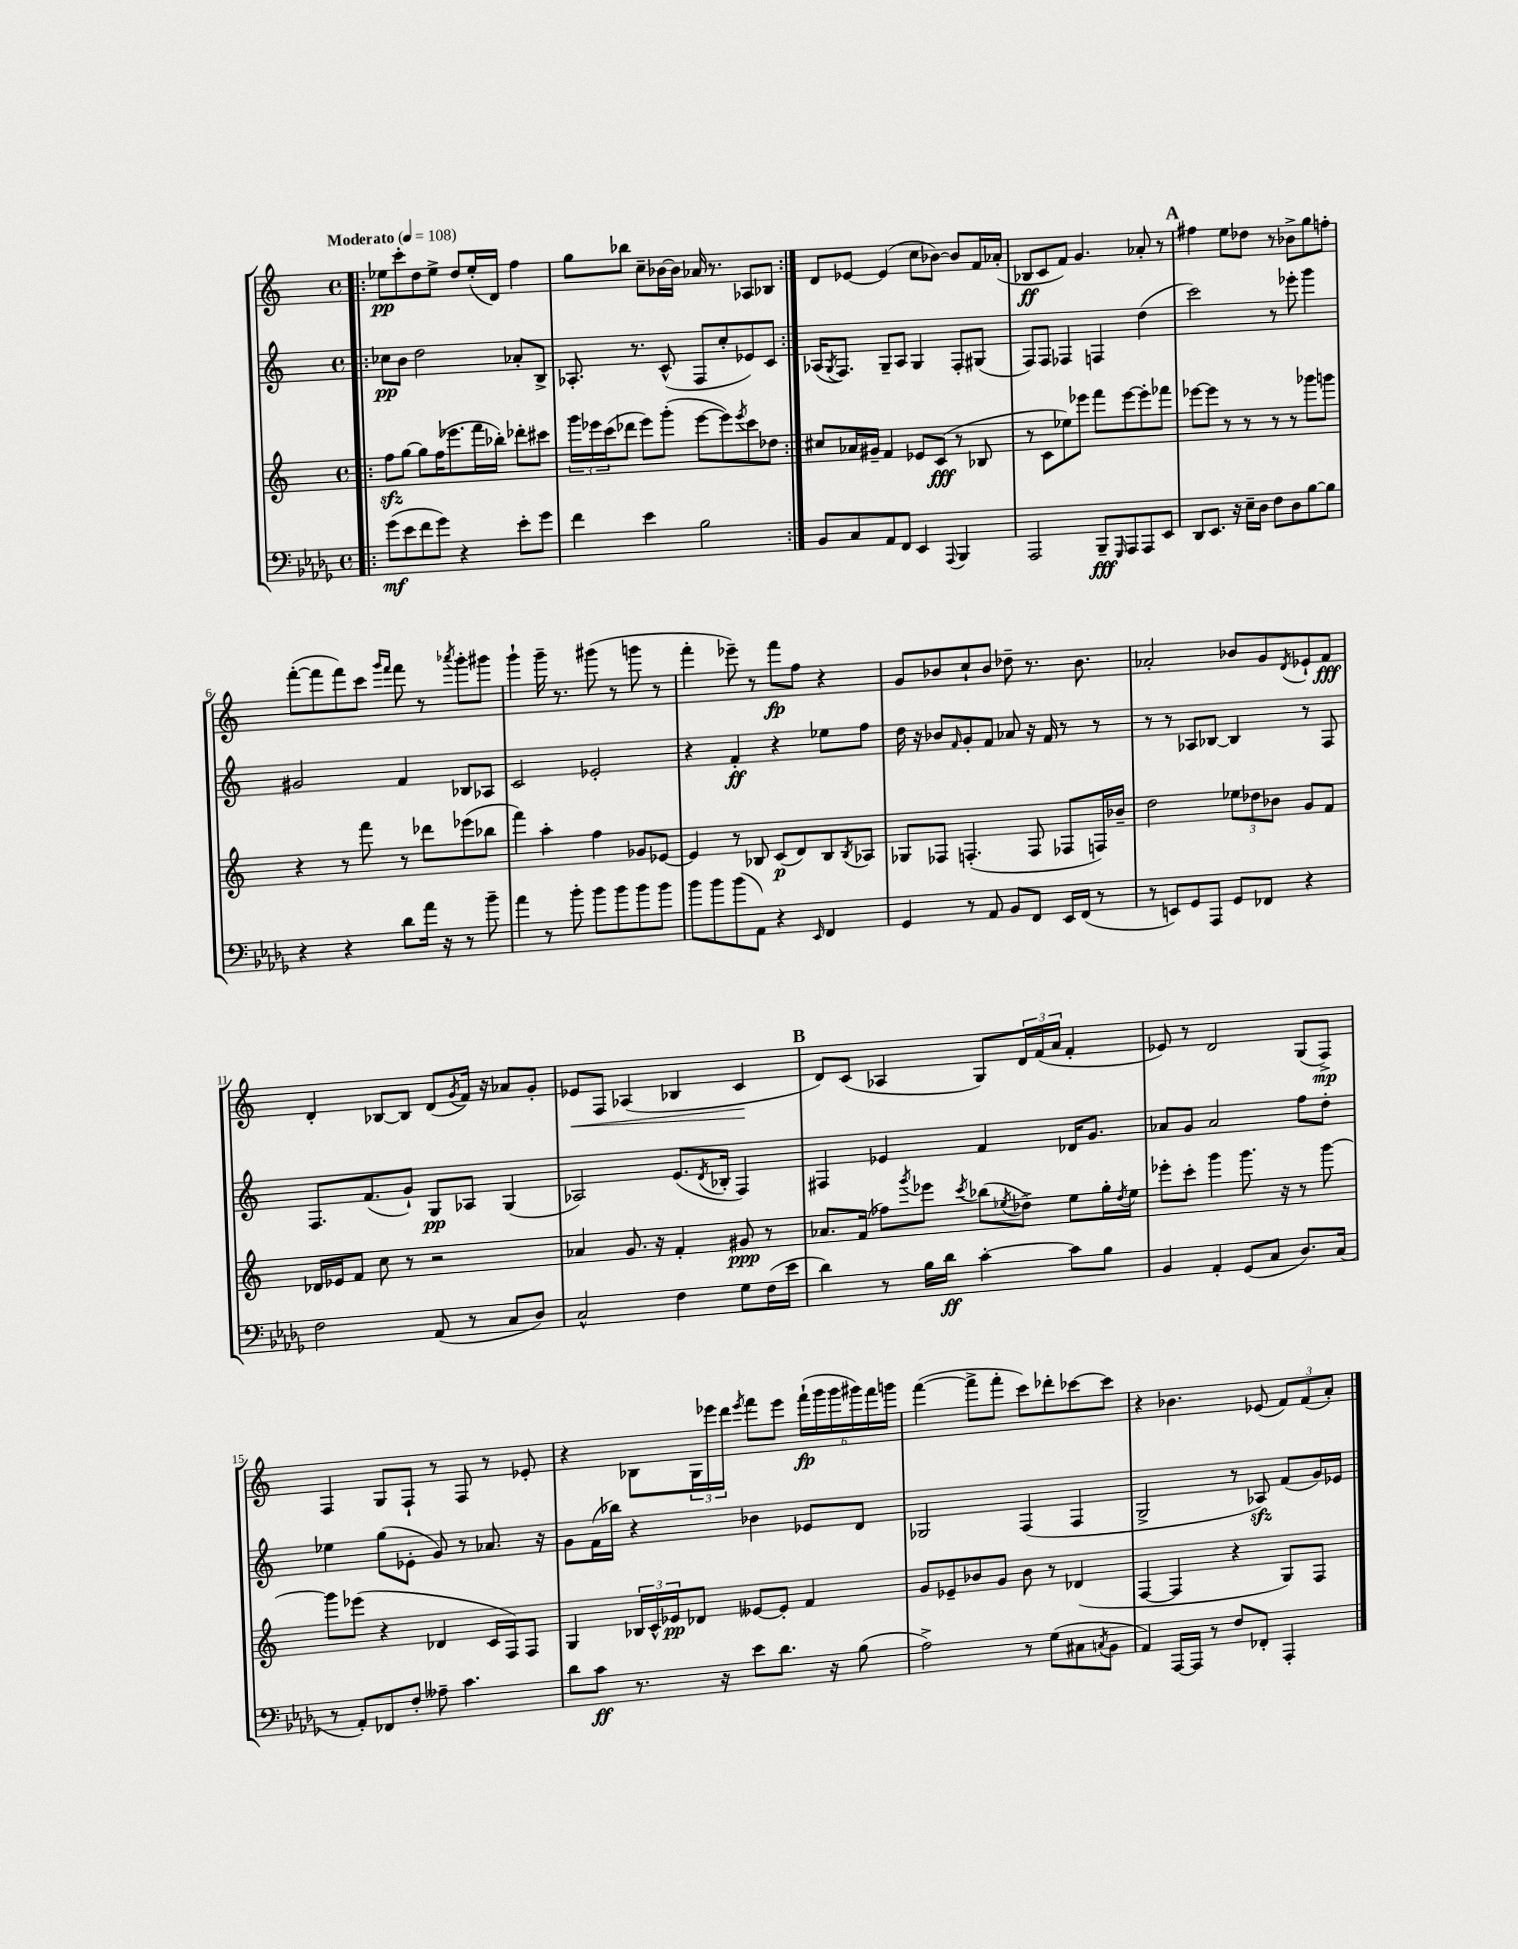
<<
\new StaffGroup <<
\new Staff = "s0" {
    \clef treble \key c \major \defaultTimeSignature \time 4/4 \tempo "Moderato" 4 = 108
    \repeat volta 2 { \bar ".|:" ees''8\pp c'''8-. d''8 ees''8-> d''8 ees''16-.( d'16) f''4 |
    g''8 bes''8 c''8-- bes'16~ bes'16 aes'16 r8. aes8 bes8 | }
    d'8 ees'8~ ees'4( c''8 bes'8~) bes'8 f'16 aes'16-.( |
    bes8\ff c'8 f'8) g'4. aes'8-. r8 |
    \mark \markup { \bold "A" } fis''4 e''8 des''8 r8 bes'8-> g''8 f''8-. |
    f'''8~-.( f'''8 f'''8) c'''8 \grace { g'''16 f'''16 } f'''8 r8 \acciaccatura { aes'''8 } g'''8-. gis'''8 |
    g'''4-! g'''16-- r8. gis'''8( r8 g'''8 r8 |
    f'''4-. ees'''8--) r8 f'''8\fp f''8 r4 |
    g'8 bes'8 c''8-! bes'8 des''8-- r8. bes'8. |
    aes'2-. bes'8 g'8 \acciaccatura { d'8 } ees'8-! f'8\fff |
    d'4-. bes8~ bes8 d'8( \acciaccatura { g'8 } f'16) r16 aes'8 g'8-. |
    ees'8\< f8 aes4( bes4 c'4\! |
    \mark \markup { \bold "B" } d'8) c'8( aes4 g8) \tuplet 3/2 { d'16 f'16( a'16 } f'4-. |
    ees'8) r8 d'2 g8( f8->\mp) |
    f4 g8 f8-! r8 f8 r8 ees'8-. |
    r4 bes8 \tuplet 3/2 { g16 ees'''16 d'''16 } \acciaccatura { ees'''8 } f'''8 ees'''8 \tuplet 6/4 { f'''16-!\fp( g'''16 g'''16 gis'''16) f'''16 g'''16 } |
    f'''4~( f'''8-> f'''8-. c'''8) des'''8-. ces'''8~ ces'''8 |
    r4 bes'4. ees'8( \tuplet 3/2 { f'8) f'8( a'8-.) } \bar "|." |
}
\new Staff = "s1" {
    \clef treble \key c \major \defaultTimeSignature \time 4/4
    \repeat volta 2 { \bar ".|:" ces''8\pp b'8 d''2 aes'8-. b8-> |
    aes8.-. r8. c'8-^( f8 c''8-. ees'8) c'8 | }
    aes16( \acciaccatura { g8 } f8.) g8-- aes8 g4 f8-. gis8( |
    f8) f8 fes4 f4 d''4( |
    \mark \markup { \bold "A" } c'''2) r8 ees'''8-. g'''4 |
    gis'2 f'4 bes8 aes8 |
    c'2 ees'2-. |
    r4 f'4-.\ff r4 ees''8 f''8 |
    d''16 r16 bes'8 \grace { f'16 } g'8-. f'8 aes'8 r16 f'16 r8 r8 |
    r8 r8 aes8 bes8~ bes4 r8 f8 |
    f8. f'8.( g'8-!) g8\pp aes8 g4( |
    aes2) e'8.( \acciaccatura { d'8 } bes16-. f4) |
    \mark \markup { \bold "B" } fis4 ees'4 f'4 des'16 g'8. |
    aes'8 g'8 aes'2 f''8 d''8-. |
    ees''4 g''8( ees'8-. g'8) r8 aes'8. r16 |
    g'8 f'16( bes''16) r4 bes'4 ees'8 d'8 |
    ges2 f4( f4 |
    g2-> r8 aes8\sfz) f'8( g'16) ees'16 \bar "|." |
}
\new Staff = "s2" {
    \clef treble \key c \major \defaultTimeSignature \time 4/4
    \repeat volta 2 { \bar ".|:" f''8\sfz g''8~ g''8 f''16( ees'''8. f'''16 bes''16-.) des'''8-. cis'''8 |
    \tuplet 3/2 { g'''16 ees'''16 c'''16( } des'''8 ees'''8) g'''8-.( ees'''8~ ees'''8) \acciaccatura { ees'''8 } c'''8 des''8 | }
    cis''8 aes'16 gis'16-- f'4 ees'8 c'8\fff( r8 bes8 |
    r8 c'8 ees''8) ees'''8 f'''8 ees'''8~ ees'''8-. fes'''8 |
    \mark \markup { \bold "A" } ees'''8~ ees'''8 r8 r8 r8 r8 ges'''8 g'''8 |
    r4 r8 f'''8 r8 des'''8 ees'''8( bes''8 |
    f'''4) a''4-. f''4 ges'8 ees'8~ |
    ees'4 r8 bes8 c'8\p( d'8) bes8 \acciaccatura { bes8 } aes8 |
    ges8 fes8 f4.-.( f8 fes8 f16) bes'16-- |
    d''2 \tuplet 3/2 { ees''8 des''8 bes'8 } g'8 f'8 |
    des'16 ees'16 f'8 c''8 r8 r2 |
    aes'4 g'8. r16 f'4-. gis'8\ppp r8 |
    \mark \markup { \bold "B" } aes'8. f'16( fes''8) \acciaccatura { g'''8 } ees'''8 \acciaccatura { c'''8 } bes''8( \acciaccatura { ees''8 } des''8->) ees''8 g''16-. \acciaccatura { des''8 } ees''16 |
    ees'''8-. c'''8-. g'''4 g'''8. r16 r8 g'''8~ |
    g'''8 ees'''8( r4 des'4 c'16 f16) f8 |
    g4 \tuplet 3/2 { bes16 c'16-^ ees'16\pp } des'8 eeses'8~ eeses'8-. f'4 |
    g'8 ees'8-- bes'8 g'8 bes'8 r8 des'4( |
    f4~ f4 r4 g8) f8 \bar "|." |
}
\new Staff = "s3" {
    \clef bass \key des \major \defaultTimeSignature \time 4/4
    \repeat volta 2 { \bar ".|:" ges'8\mf( ees'8 f'8 ges'8) r4 ees'8-. ges'8 |
    f'4 ees'4 bes2 | }
    bes,8 c8 aes,8 f,8 ees,4 \appoggiatura { aes,,8 } bes,,4 |
    aes,,2 bes,,8--\fff \grace { ges,,16 } aes,,8 aes,,8 ees,8 |
    \mark \markup { \bold "A" } des,8 ees,8. r16 ees16-- des16 f8 des8 bes8~ bes8 |
    r4 r4 des'8 aes'16 r16 r8 bes'8-- |
    aes'4 r8 bes'8-. bes'8 bes'8 bes'8 bes'8 |
    bes'8 bes'8 bes'8( aes,8) r4 \grace { ees,16 } f,4 |
    ges,4 r8 aes,8 bes,8 f,8 ees,16 f,16( r8 |
    r8 e,8) ges,8 aes,,8 ges,8 fes,8 r4 |
    f2 aes,8( r8 c8 des8) |
    c2-^ f4 ges8 f16( ees'16 |
    \mark \markup { \bold "B" } des'4) r8 bes16 des'16\ff c'4~-. c'8 bes8 |
    bes,4 aes,4-. ges,8( c8 des8.) c16( |
    r8 aes,8-.) fes,8 f8-. aeses8-- c'4. |
    des'8 c'8\ff r8. r16 ees'8 des'8. r16 bes8( |
    aes2->) r8 ges8( cis8 \acciaccatura { c8 } bes,8 |
    aes,4) aes,,16~ aes,,16 r8 f8 fes,8-. aes,,4-. \bar "|." |
}
>>
>>
